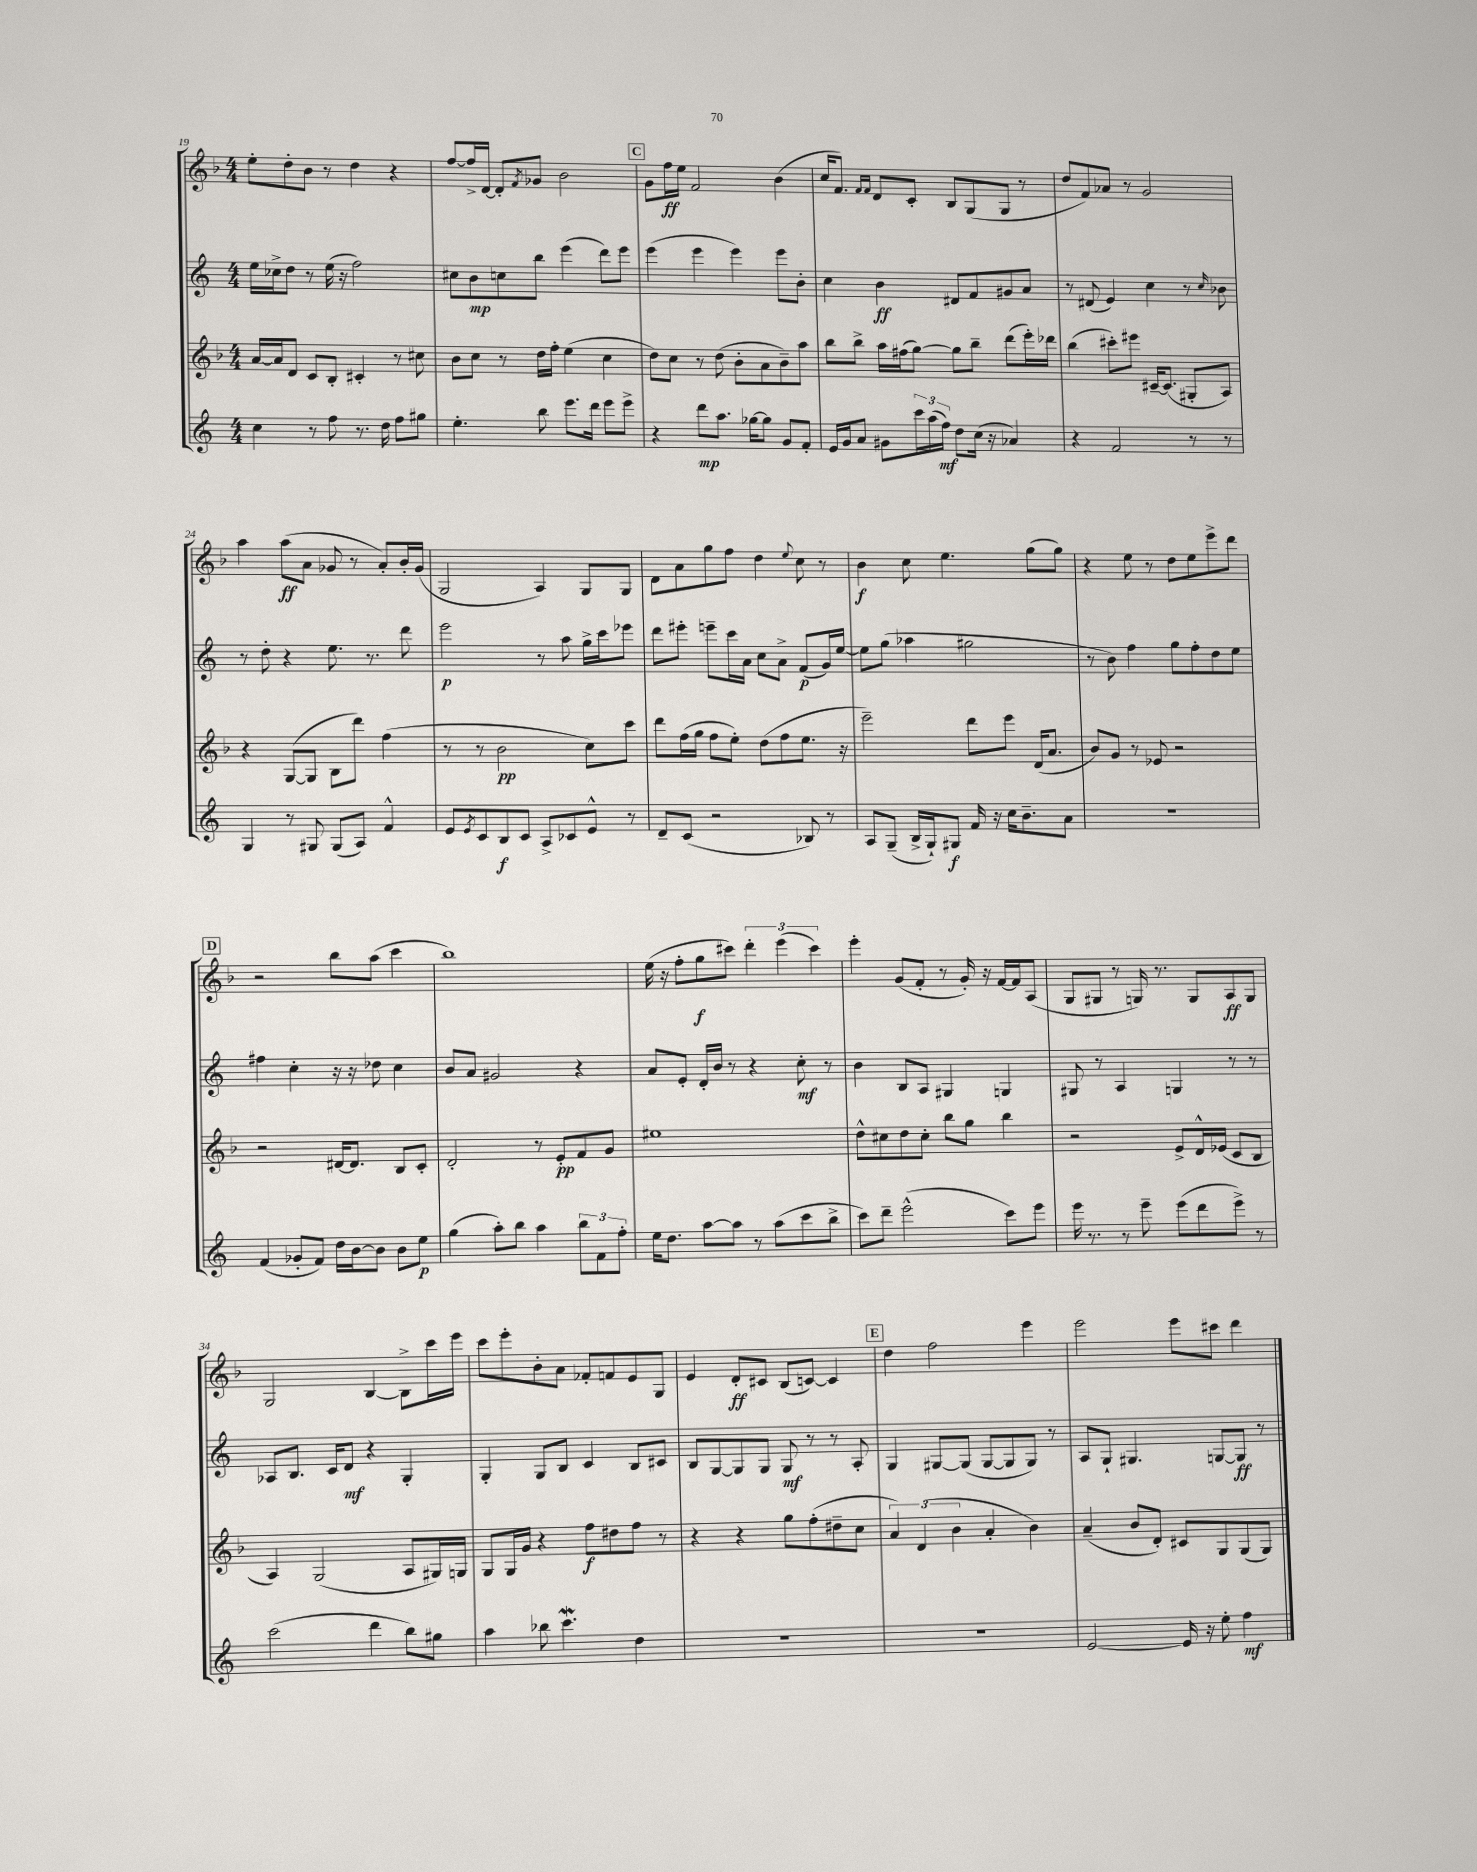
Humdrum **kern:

**kern	**kern	**kern	**kern
*staff4	*staff3	*staff2	*staff1
*clefG2	*clefG2	*clefG2	*clefG2
*k[]	*k[b-]	*k[]	*k[b-]
*M4/4	*M4/4	*M4/4	*M4/4
4cc	[16a	16ee	8ee'
.	16a]	16cc-^	.
.	8d	8dd	8dd'
8r	8c	8r	8b-
8ff	8B-'	(16ee	8r
.	.	16r	.
8.r	4c#'	2ff)	4dd
16dd	.	.	.
8ff	8r	.	4r
8gg#	8cc#	.	.
=	=	=	=
4.ee'	8b-	8cc#	[8ff
.	8cc	8b	16ff^]
.	.	.	[16d
.	8r	8cc	8d']
.	.	.	8qf
8bb	16dd	8bb	8g-
.	16ff'	.	.
8.eee	(4ee	(4eee	2b-
16ddd	.	.	.
8eee	4cc	8ddd)	.
8eee^	.	8eee	.
=	=	=	=
4r	8dd)	(4eee	8g
.	8cc	.	16ff
.	.	.	16ee
8ddd	8r	4eee	2f
8.aa	(8dd	.	.
.	8b-'	4eee)	.
[16gg-	.	.	.
8gg-]	8a	.	.
8g	8b-~)	8eee	(4b-
8f'	8aa	8b'	.
=	=	=	=
16e	8bb-	4cc	16cc
16g	.	.	8.f)
8a	8bb-^	.	.
.	.	.	16qqf
.	.	.	16qqf
8g#	16aa	4b	8d
.	(16ff#	.	.
24ccc	[8gg)	.	8c'
(24aa	.	.	.
24ff)	.	.	.
8dd	8gg]	8d#	8B-
(16cc	8bb-~	8f	(8G
16r	.	.	.
4a-)	(8ddd	8g#	8G
.	16eee')	8a	8r
.	16ddd-	.	.
=	=	=	=
4r	(4bb-	8r	8dd
.	.	(8d#	8f)
2f	8ccc#')	4e)	8a-
.	8eee#	.	8r
.	[16c#~	4cc	2g
.	(8.c#]	.	.
8r	8G#'	8r	.
.	.	16qqcc	.
8r	8A)	8b-	.
=	=	=	=
4G	4r	8r	4aa
.	.	8dd'	.
8r	([8G	4r	(8aa
8G#	8G]	.	8a
(8G#	8B-	8.ee	8g-
8A)	8ddd)	.	8r
.	.	8.r	.
4f^^	(4ff	.	8a')
.	.	8ddd	16b-'
.	.	.	(16g-
=	=	=	=
8e	8r	2eee	2G
8qe	.	.	.
8c	8r	.	.
8B	2b-	.	.
8c	.	.	.
8A^	.	8r	4A)
8c-	.	8aa	.
8e^^	8cc)	16gg^	8G
.	.	16ccc	.
8r	8ccc	8eee-	8G
=	=	=	=
8d~	8ddd	8ddd	8d
(8c	(16ff	8eee#'	8a
.	16gg	.	.
2r	8ff	8eee~	8gg
.	8ee')	16ccc	8ff
.	.	16a	.
.	(8dd	8cc	4dd
.	8ff	8a^	.
.	.	.	8qqee
8B-)	8.ee	(8f	8cc
8r	.	16g)	8r
.	16r	[16ee	.
=	=	=	=
8A	2eee~)	8ee]	4b-
(8G~	.	(8gg	.
16B^	.	4aa-	8cc
16G`)	.	.	.
8G#	.	.	4.ee
16f	8ddd	2gg#	.
16r	.	.	.
16cc	8eee	.	.
8.b~	.	.	.
.	(16d	.	(8gg
.	8.a	.	.
8a	.	.	8gg)
=	=	=	=
1r	8b-)	8r	4r
.	8g	8b)	.
.	8r	4ff	8ee
.	8e-	.	8r
.	2r	8gg	8dd
.	.	8ff'	8ee
.	.	8dd	8eee^
.	.	8ee	8ddd
=	=	=	=
(4f	2r	4ff#	2r
8g-'	.	4cc'	.
8f)	.	.	.
16dd	[16d#	16r	8bb-
[16b	8.d#]	16r	.
8b]	.	8dd-	(8aa
8b	8B-	4cc	4ccc
8ee	8c'	.	.
=	=	=	=
(4gg	2d'	8b	1bb-)
.	.	8a	.
8aa')	.	2g#	.
8bb	.	.	.
4aa	8r	.	.
.	8e'	.	.
12bb	8f	4r	.
12f	.	.	.
.	8g	.	.
12ff'	.	.	.
=	=	=	=
16ee	1ee#	8a	(16ee
8.dd	.	.	16r
.	.	8e'	8ff'
[8aa	.	16d'	8gg
.	.	16b	.
8aa]	.	8r	8ccc#)
8r	.	4r	6ddd'
(8aa	.	.	.
.	.	.	(6eee
8ccc	.	8cc'	.
.	.	.	6ccc#)
8bb^	.	8r	.
=	=	=	=
8ccc)	8dd^^	4b	4eee'
8ddd~	8cc#	.	.
(2eee^^	8dd	8B	(8g
.	8cc#'	8A	8f'
.	8bb-	4G#	8r
.	8gg	.	16g')
.	.	.	16r
8ccc)	4bb-	4G	[16f
.	.	.	16f]
8eee	.	.	(8A
=	=	=	=
16eee	2r	8G#	8G
8.r	.	.	.
.	.	8r	8G#
8r	.	4A	8r
8eee~	.	.	16G)
.	.	.	8.r
(8eee	8e^	4G	.
8ddd	16d^^	.	8G
.	(16e-	.	.
8eee^)	8c	8r	8A
8r	8B-	8r	8G
=	=	=	=
(2ccc	4A)	8A-	2G
.	.	8.B	.
.	(2G	.	.
.	.	16c	.
.	.	8d	.
4ddd	.	4r	[4B-
8bb)	8A	4G'	8B-^]
8gg#	16G#)	.	16ccc
.	16G	.	16eee
=	=	=	=
4aa	8G	4G'	8ccc
.	16G	.	8eee'
.	16g	.	.
8bb-	4r	8G	8b-'
4.ccc	.	8B	8a
.	8ff	4c	8f-'
.	8dd#	.	8f
4dd	8ff	8B	8e
.	8r	8c#	8G
=	=	=	=
1r	4r	8B	4e
.	.	[8G	.
.	4r	8G]	8d'
.	.	8G	8c#
.	8gg	8G	(8B-
.	(8ff'	8r	[8c)
.	8dd#~	8r	4c]
.	8cc	8A'	.
=	=	=	=
1r	6a)	4G	4dd
.	(6d	.	.
.	.	[8G#	2ff
.	6b-	.	.
.	.	(8G#]	.
.	4a'	[8G#	.
.	.	8G#]	.
.	4b-)	8G#)	4eee
.	.	8r	.
=	=	=	=
[2e	(4a~	8A	2eee
.	.	8G`	.
.	8b-	4.G#	.
.	8d')	.	.
16e]	8c#	.	8eee
16r	.	.	.
8ee'	8G	[8G	8ccc#
4ff	(8G	8G]	4ddd
.	8G)	8r	.
==	==	==	==
*-	*-	*-	*-
